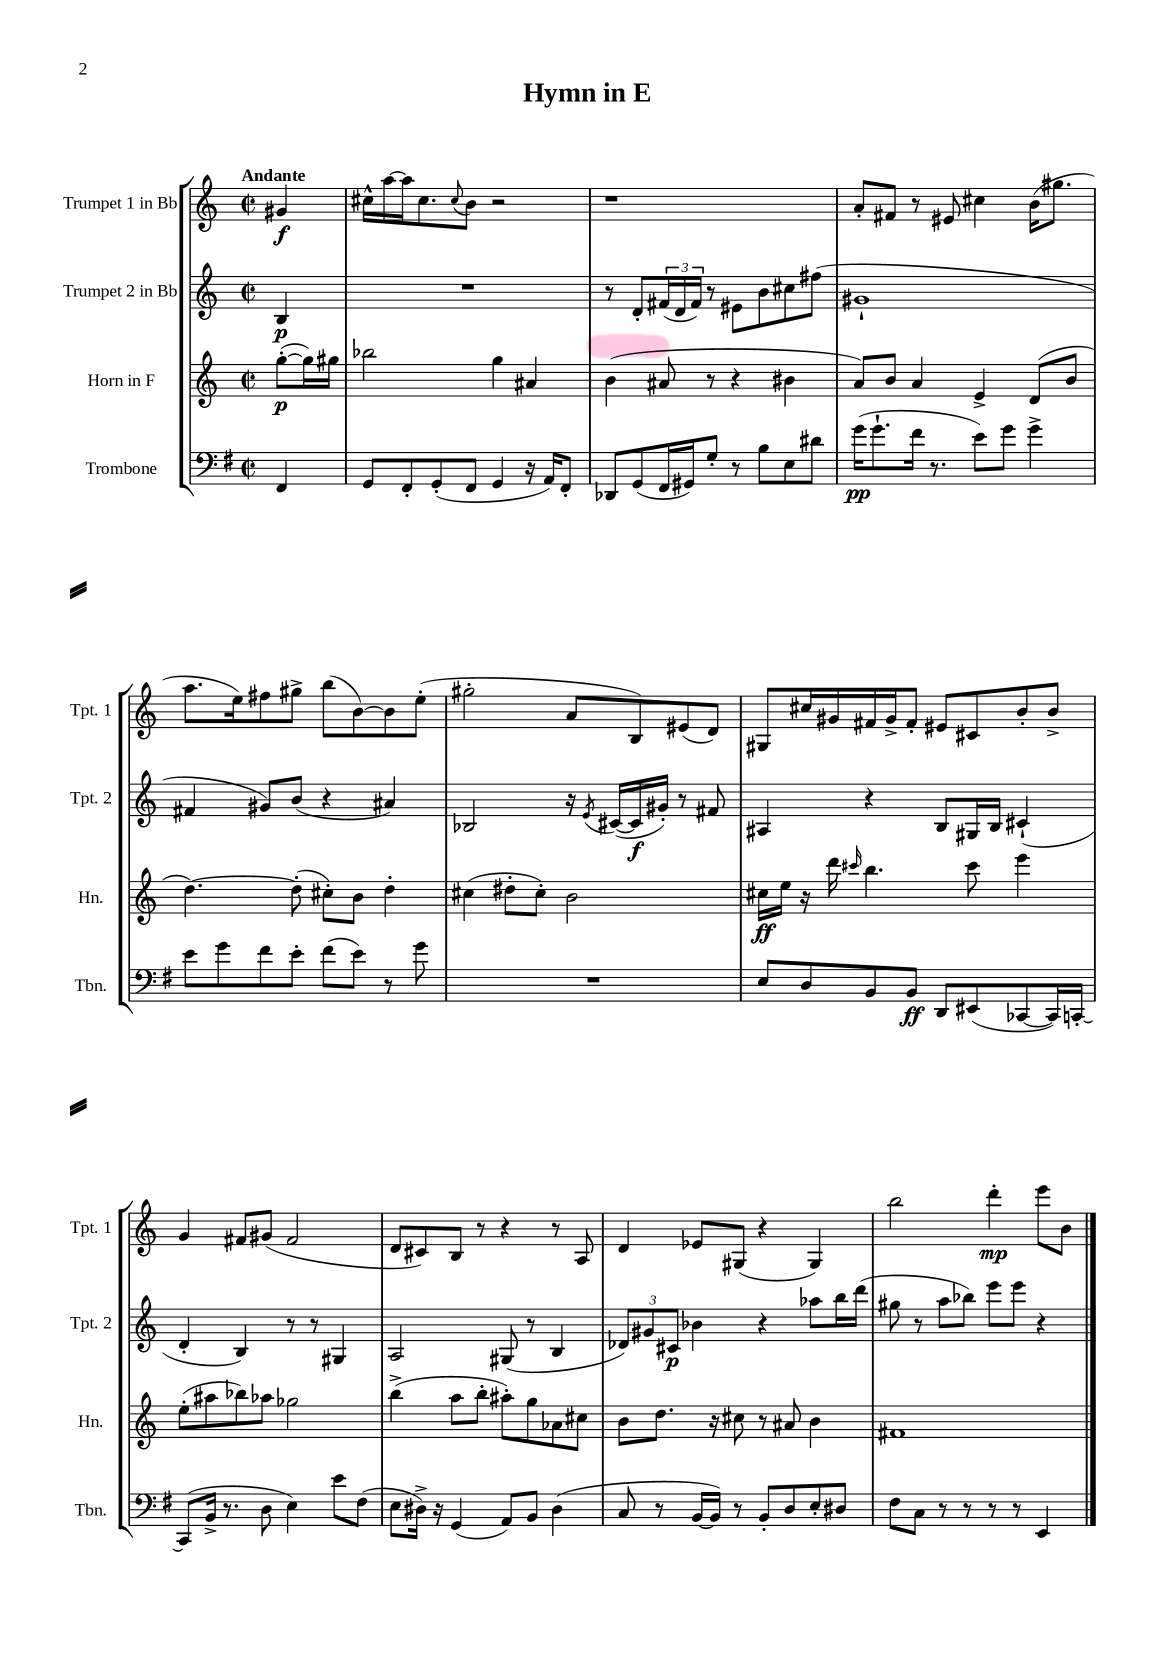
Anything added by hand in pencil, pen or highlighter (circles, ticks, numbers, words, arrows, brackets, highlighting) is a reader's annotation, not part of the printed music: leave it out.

**kern	**kern	**kern	**kern
*staff4	*staff3	*staff2	*staff1
*clefF4	*clefG2	*clefG2	*clefG2
*k[f#]	*k[]	*k[]	*k[]
*M2/2	*M2/2	*M2/2	*M2/2
*met(c|)	*met(c|)	*met(c|)	*met(c|)
4FF#	([8gg'	4B	4g#
.	16gg])	.	.
.	16gg#	.	.
=	=	=	=
8GG	2bb-	1r	16cc#^^
.	.	.	[16aa
8FF#'	.	.	16aa]
.	.	.	8.cc#
(8GG'	.	.	.
.	.	.	8qqcc#
8FF#	.	.	8b
4GG	4gg	.	2r
16r	4a#	.	.
16AA)	.	.	.
8FF#'	.	.	.
=	=	=	=
8DD-	(4b	8r	1r
(8GG	.	8d'	.
16FF#	8a#	(24f#	.
.	.	24d	.
16GG#)	.	.	.
.	.	24f#)	.
8G'	8r	8r	.
8r	4r	8e#	.
8B	.	8b	.
8E	4b#	8cc#	.
8d#	.	(8ff#	.
=	=	=	=
(16g	8a)	1g#`	8a'
8.g`	.	.	.
.	8b	.	8f#
16f#	4a	.	8r
8.r	.	.	.
.	.	.	8e#
8e)	4e^	.	4cc#
8g	.	.	.
4g^	(8d	.	(16b
.	.	.	8.gg#
.	8b	.	.
=	=	=	=
8e	[4.dd)	4f#	8.aa
8g	.	.	.
.	.	.	16ee)
8f#	.	8g#)	8ff#
8e'	(8dd']	(8b	8gg#^
(8f#	8cc#')	4r	(8bb
8e)	8b	.	[8b)
8r	4dd'	4a#)	8b]
8g	.	.	(8ee'
=	=	=	=
1r	(4cc#	2B-	2gg#'
.	8dd#'	.	.
.	8cc#')	.	.
.	2b	16r	8a
.	.	8qe	.
.	.	([16c#	.
.	.	16c#]	8B)
.	.	16g#')	.
.	.	8r	(8e#
.	.	8f#	8d)
=	=	=	=
8E	16cc#	4A#	8G#
.	16ee	.	.
8D	16r	.	16cc#
.	16ddd	.	16g#
.	16qqccc#	.	.
8BB	4.bb	4r	16f#
.	.	.	16g#^
8BB	.	.	8f#'
8DD	.	8B	8e#
(8EE#	8ccc#	16G#	8c#
.	.	16B	.
[8CC-	4eee	(4c#`	8b'
16CC-])	.	.	8b^
[16CC'	.	.	.
=	=	=	=
(8CC]	(8ee'	4d'	4g
16BB^	8aa#	.	.
8.r	.	.	.
.	8bb-)	4B)	8f#
8D	8aa-	.	(8g#
4E)	2gg-	8r	2f#
.	.	8r	.
8e	.	4G#	.
(8F#	.	.	.
=	=	=	=
8E	(4bb^	2A	8d
16D#^)	.	.	8c#)
16r	.	.	.
(4GG	8aa	.	8B
.	8bb'	.	8r
8AA)	8aa#')	(8G#	4r
8BB	8gg	8r	.
(4D#	8a-	4B	8r
.	8cc#	.	8A
=	=	=	=
8C	8b	12d-)	4d
.	.	12g#	.
8r	8.dd	.	.
.	.	12c#	.
[16BB	.	4b-	8e-
16BB])	16r	.	.
8r	8cc#	.	(8G#
8BB'	8r	4r	4r
8D	8a#	.	.
8E'	4b	8aa-	4G#)
8D#	.	16bb	.
.	.	(16ddd	.
=	=	=	=
8F#	1f#	8gg#	2bb
8C	.	8r	.
8r	.	8aa	.
8r	.	8bb-)	.
8r	.	8eee	4ddd'
8r	.	8eee	.
4EE	.	4r	8eee
.	.	.	8b
==	==	==	==
*-	*-	*-	*-
